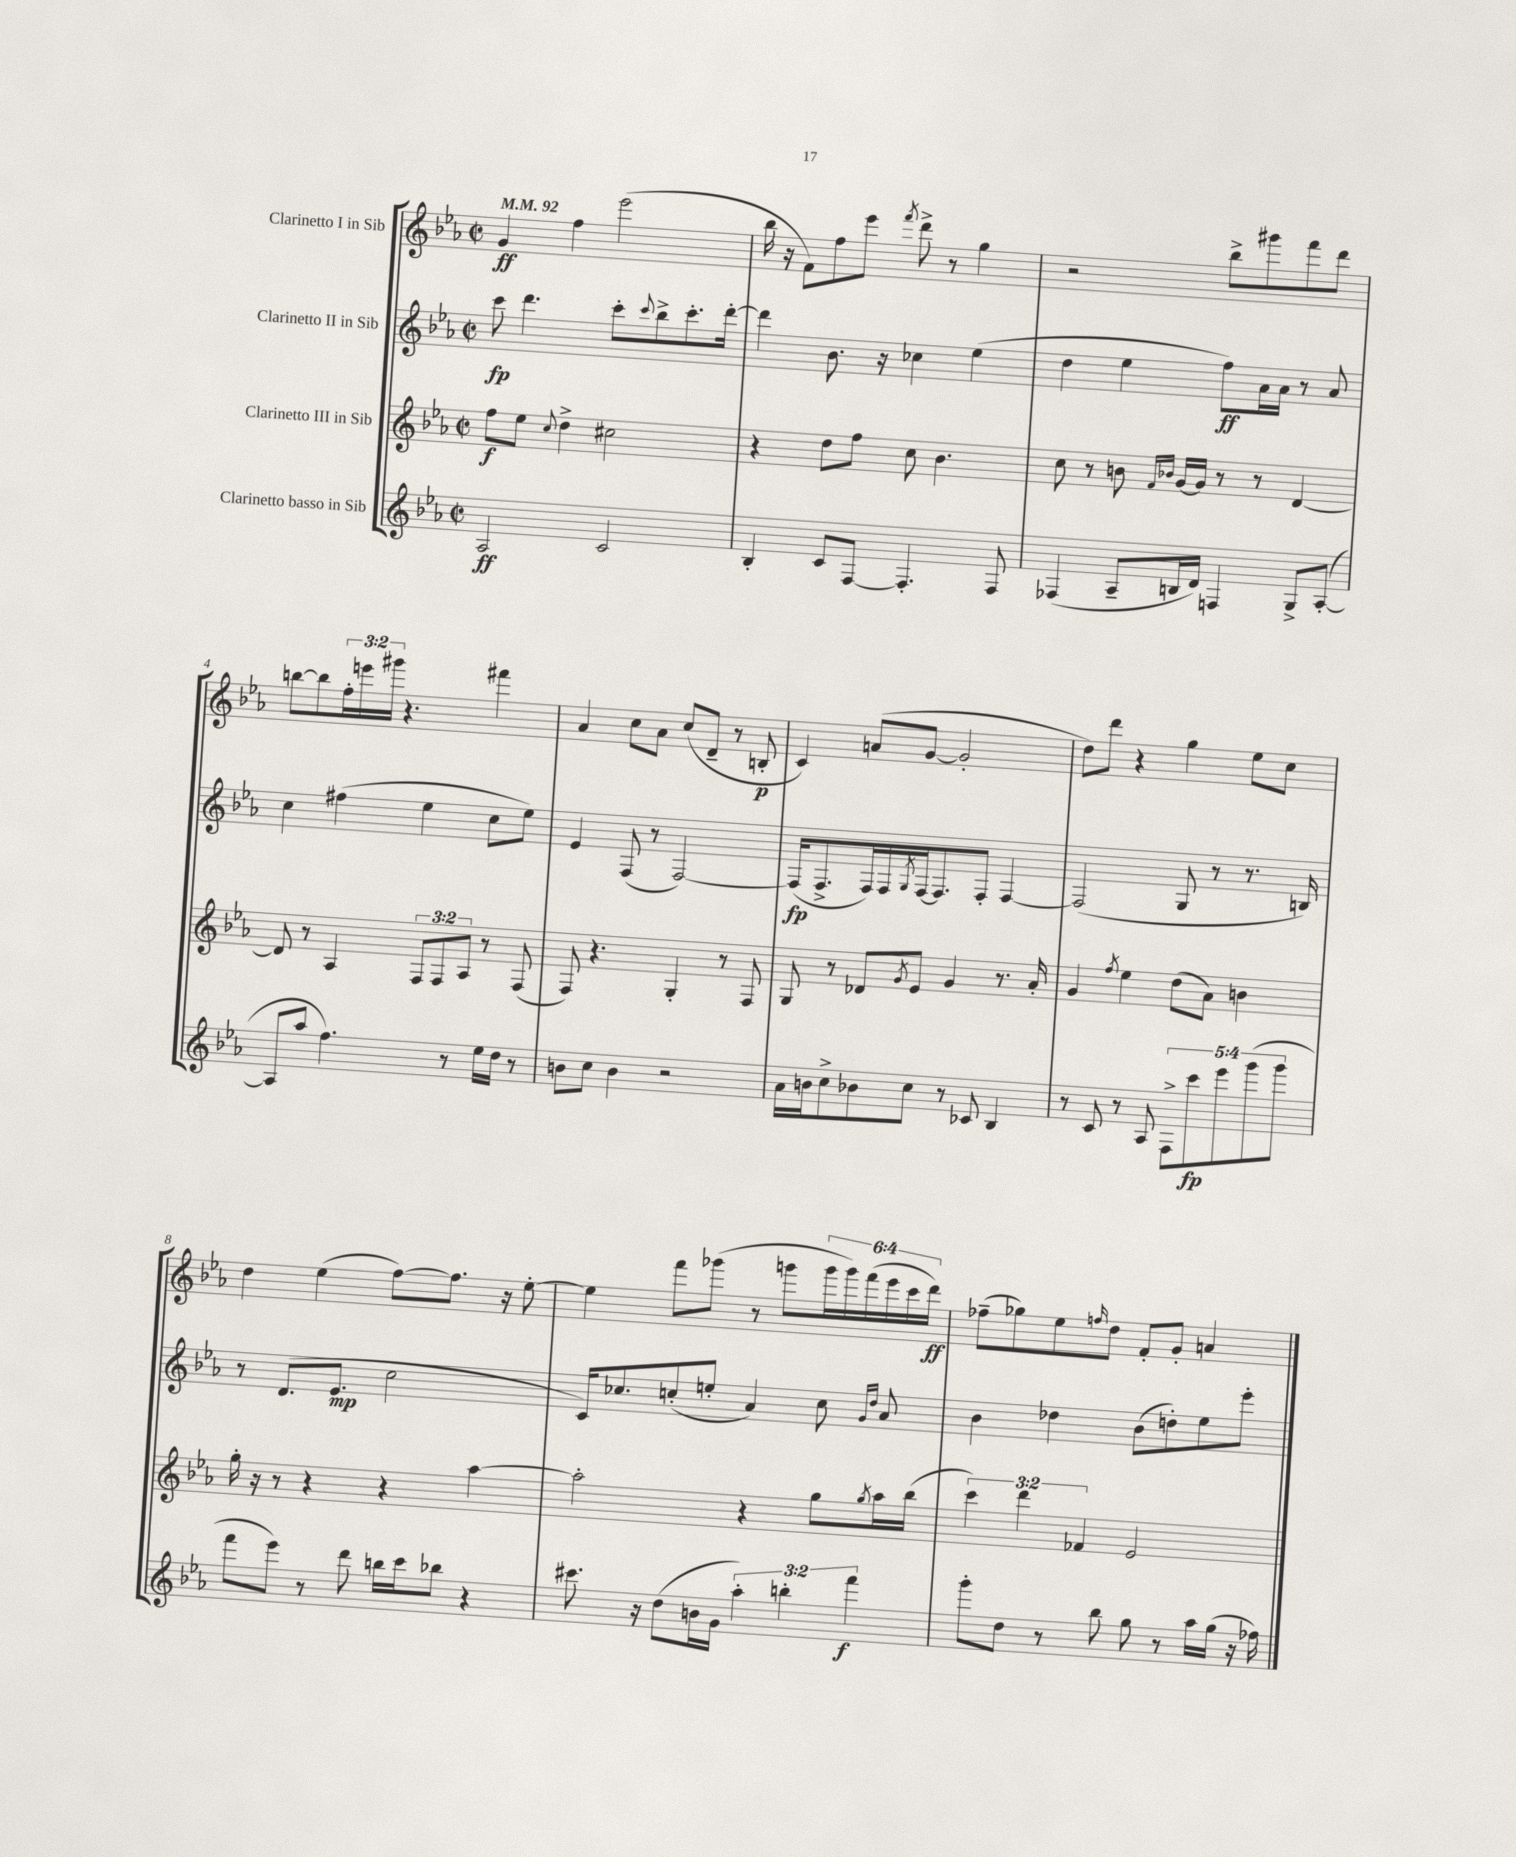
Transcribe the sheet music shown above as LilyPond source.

<<
\new StaffGroup <<
\new Staff = "s0" \with { instrumentName = "Clarinetto I in Sib" } {
    \clef treble \key ees \major \defaultTimeSignature \time 2/2 \override Staff.TupletNumber.text = #tuplet-number::calc-fraction-text \tempo 4 = 92
    g'4\ff f''4 ees'''2( |
    bes''16 r16 f'8) f''8 ees'''8 \acciaccatura { f'''8 } d'''8-> r8 g''4 |
    r2 bes''8-> gis'''8 f'''8 d'''8 |
    b''8~ b''8 \tuplet 3/2 { f''16-. e'''16 gis'''16 } r4. fis'''4 |
    aes'4 c''8 aes'8 c''8( d'8-- r8 b8-.\p |
    c'4) a'8( g'8~ g'2-. |
    d''8) d'''8 r4 g''4 ees''8 c''8 |
    d''4 ees''4( f''8~) f''8. r16 ees''8~-. |
    ees''4 f'''8 ges'''8( r8 g'''8 \tuplet 6/4 { g'''16 g'''16) f'''16( ees'''16 c'''16 d'''16\ff) } |
    fes''8--( ges''8) ees''8 \grace { f''16 } d''8 f'8-. g'8-. a'4 \bar "|." |
}
\new Staff = "s1" \with { instrumentName = "Clarinetto II in Sib" } {
    \clef treble \key ees \major \defaultTimeSignature \time 2/2
    c'''8\fp d'''4. c'''8-. \appoggiatura { c'''8 } bes''8-> c'''8.-. d'''16~-. |
    d'''4 bes'8. r16 ces''4 ees''4( |
    d''4 ees''4 f''8\ff) aes'16 aes'16 r8 aes'8 |
    c''4 fis''4( ees''4 c''8 ees''8) |
    ees'4 f8( r8 f2~) |
    f16\fp( f8.-> f16) f16 \acciaccatura { g8 } f16~ f8. f8-. f4~ |
    f2( g8 r8 r8. b16) |
    r8 d'8.( ees'8.\mp c''2 |
    c'16) ces''8. c''8-.( e''8-. aes'4) c''8 \grace { g'16 d''16 } aes'8 |
    bes'4 des''4 bes'8( d''8-.) ees''8 ees'''8-. \bar "|." |
}
\new Staff = "s2" \with { instrumentName = "Clarinetto III in Sib" } {
    \clef treble \key ees \major \defaultTimeSignature \time 2/2 \override Staff.TupletNumber.text = #tuplet-number::calc-fraction-text
    f''8\f ees''8 \appoggiatura { c''8 } d''4-> cis''2 |
    r4 d''8 f''8 c''8 bes'4. |
    c''8 r8 b'8 \grace { f'16 bes'16 } g'16~ g'16 r8 r8 d'4~ |
    d'8 r8 aes4 \tuplet 3/2 { f8 f8 aes8 } r8 f8( |
    f8) r4. g4-. r8 f8 |
    g8 r8 des'8 \acciaccatura { g'8 } ees'8 g'4 r8. aes'16-. |
    g'4 \acciaccatura { f''8 } ees''4 d''8( aes'8) b'4 |
    g''16-. r16 r8 r4 r4 aes''4~ |
    aes''2-. r4 g''8 \acciaccatura { g''8 } aes''16 bes''16( |
    \tuplet 3/2 { c'''4) d'''4 fes'4 } ees'2 \bar "|." |
}
\new Staff = "s3" \with { instrumentName = "Clarinetto basso in Sib" } {
    \clef treble \key ees \major \defaultTimeSignature \time 2/2 \override Staff.TupletNumber.text = #tuplet-number::calc-fraction-text
    aes2\ff c'2 |
    bes4-. c'8 f8~ f4.-. f8 |
    fes4( aes8-- b16 d'16) f4 g8-> aes8~-.( |
    aes8 aes''8 f''4.) r8 ees''16 d''16 r8 |
    b'8 c''8 b'4 r2 |
    aes'16 b'16 c''8-> bes'8 c''8 r8 ces'8 bes4 |
    r8 c'8 r8 aes8 \tuplet 5/4 { f8-> c'''8\fp ees'''8 g'''8( g'''8 } |
    f'''8 ees'''8) r8 d'''8 b''16 c'''16 bes''8 r4 |
    cis'''8. r16 d''8( b'16 g'16 \tuplet 3/2 { aes''4-.) b''4-. f'''4\f } |
    g'''8-. d''8 r8 bes''8 g''8 r8 aes''16 g''16( r16 fes''16) \bar "|." |
}
>>
>>
